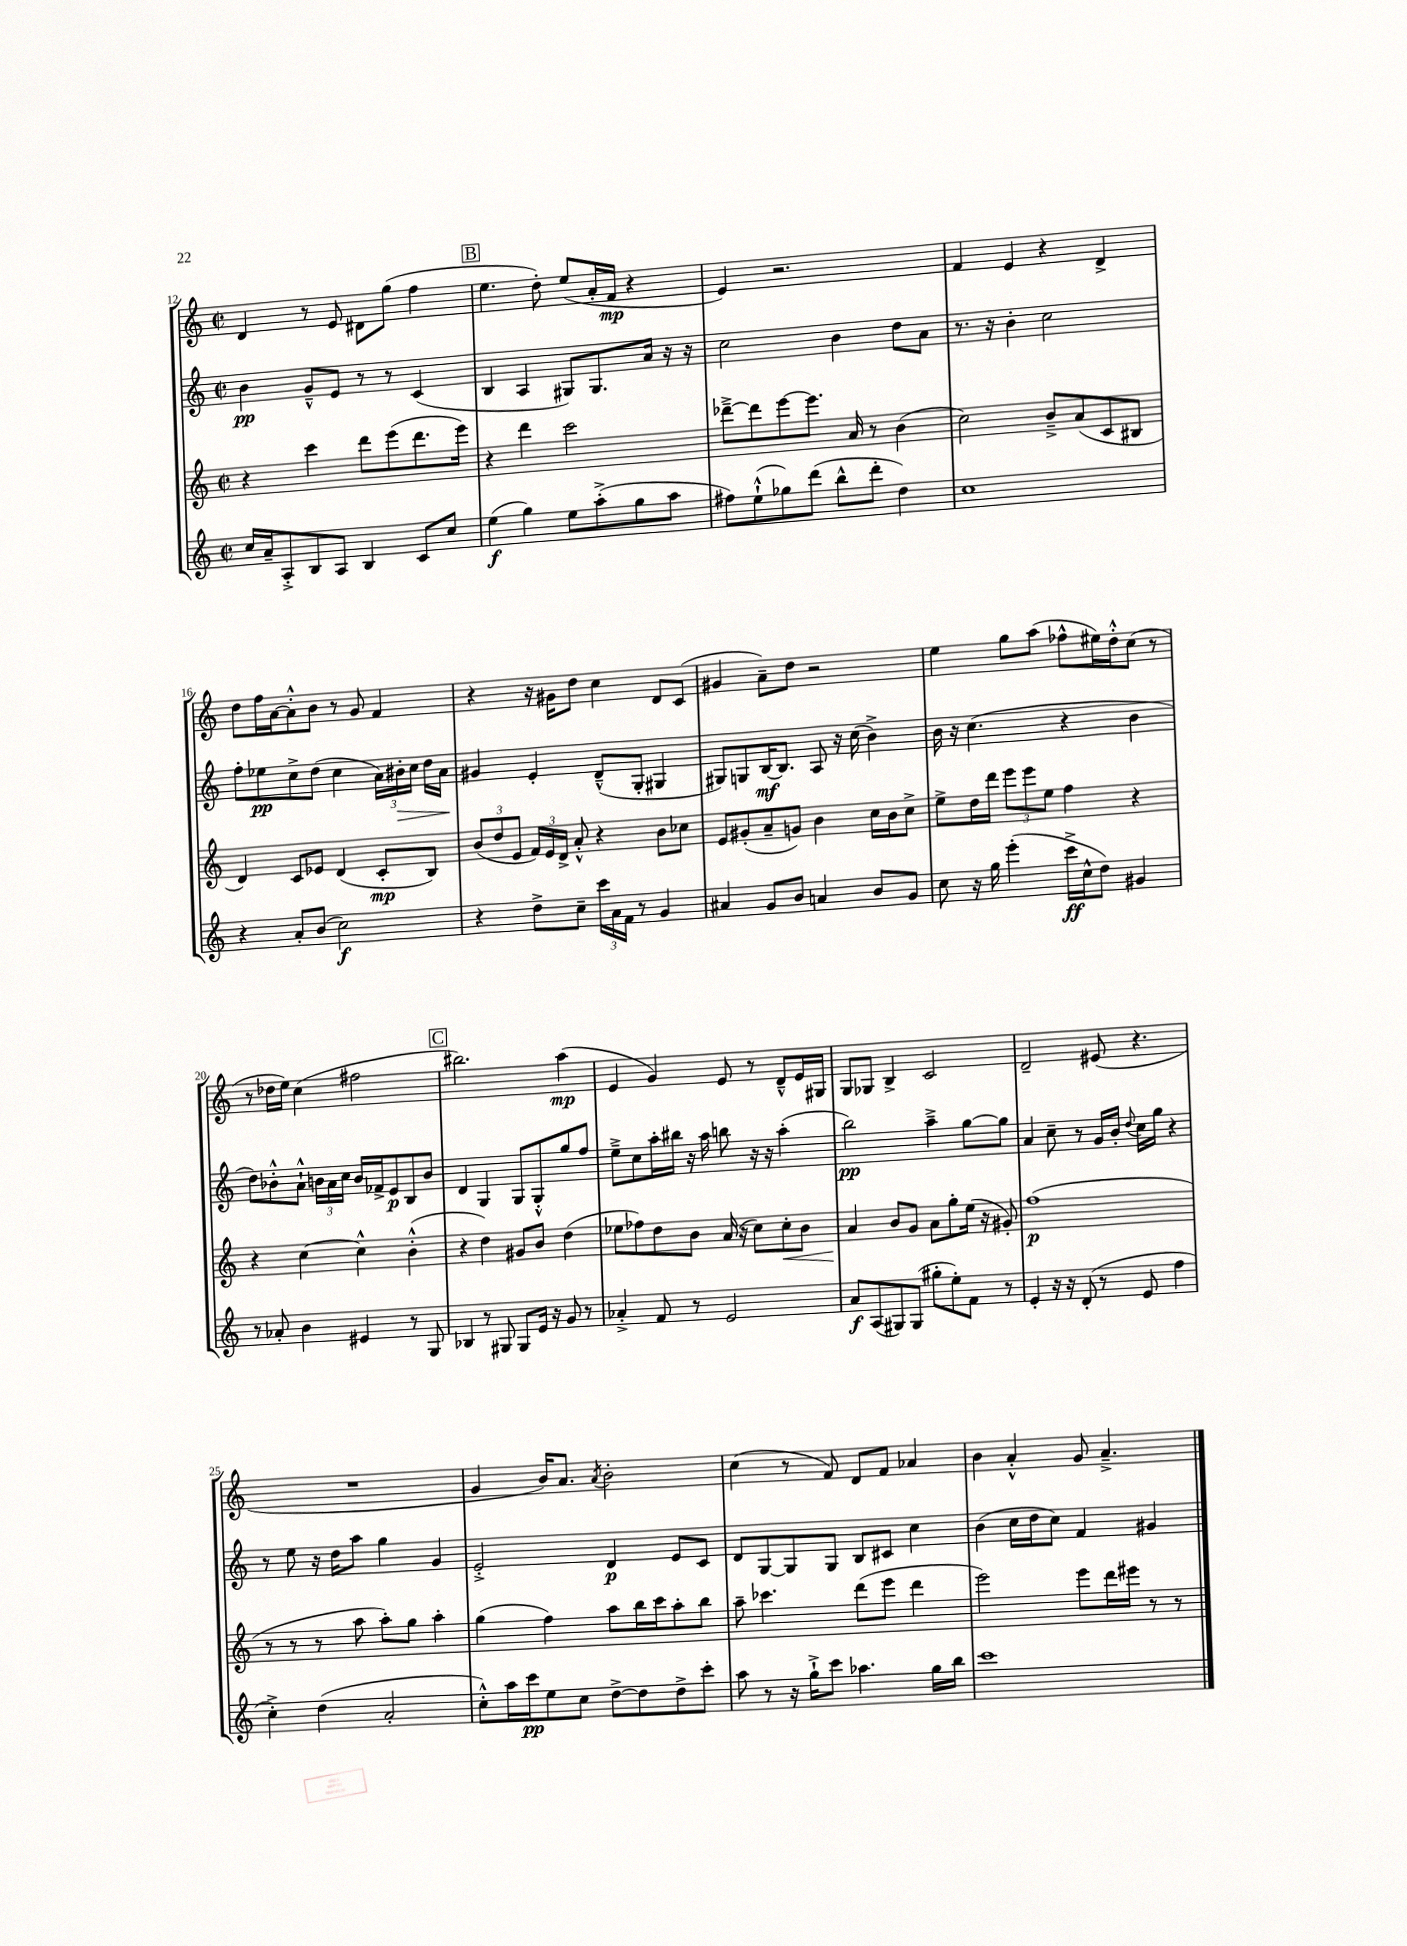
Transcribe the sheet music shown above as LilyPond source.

<<
\new StaffGroup <<
\new Staff = "s0" {
    \clef treble \key c \major \defaultTimeSignature \time 2/2
    \autoBeamOff d'4 r8 e'8 dis'8[ g''8]( f''4 |
    \mark \markup { \box "B" } e''4. d''8-.) e''8[( a'16-. f'16]\mp r4 |
    e'4) r2. |
    f'4 e'4 r4 d'4-> |
    d''8[ f''16 a'16~ a'8-.-^ b'8] r8 g'8 f'4 |
    r4 r16 gis'16[ d''8] c''4 d'8[ c'8]( |
    gis'4 a'8[--) d''8] r2 |
    e''4 g''8[ a''8]( fes''8[-^ eis''16) d''16-.-^ c''8]( r8 |
    r8 des''16[ e''16]) c''4( fis''2 |
    \mark \markup { \box "C" } bis''2.) a''4\mp( |
    e'4 g'4) e'8 r8 d'8[---^ e'16 gis16] |
    g8[ ges8] b4-> c'2 |
    d'2-- eis'8( r4. |
    R1 |
    g'4 b'16[) a'8.] \acciaccatura { a'8 } b'2-. |
    c''4( r8 f'8) d'8[ f'8] aes'4 |
    b'4 a'4-.-^ g'8 a'4.---> \bar "|." |
}
\new Staff = "s1" {
    \clef treble \key c \major \defaultTimeSignature \time 2/2
    \autoBeamOff b'4\pp g'8[---^ e'8] r8 r8 c'4( |
    \mark \markup { \box "B" } b4 a4 gis8[) gis8. a'16] r16 r16 |
    c''2 b'4 d''8[ a'8] |
    r8. r16 b'4-. c''2 |
    f''8[-. ees''8\pp c''8-> d''8]( c''4 \tuplet 3/2 { a'16[) bis'16-.\> c''16] } d''16[ a'16]\! |
    gis'4 e'4-. d'8[---^( g8]-. gis4 |
    gis8[) g8 b16~\mf b8.] a8 r16 c''16( b'4->) |
    b'16 r16 c''4.( r4 b'4 |
    d''8[) bes'8-.-^ a'8]-!-^ \tuplet 3/2 { b'16[ a'16 c''16] } b'16[ fes'16-> e'8\p b8 b'8] |
    \mark \markup { \box "C" } d'4 g4 g8[ g8-.-^ g''8 f''8] |
    e''8[---> c''8 a''16-. bis''16] r16 a''16 b''8 r16 r16 a''4-.( |
    b''2\pp) a''4---> g''8[~ g''8] |
    a'4 c''8-- r8 g'16[ b'16]-. \appoggiatura { d''8 } c''16[ g''16] r4 |
    r8 e''8 r16 d''16[ a''8] g''4 g'4 |
    e'2-.-> d'4\p e'8[ c'8] |
    d'8[ g8~ g8 g8] b8[ cis'8] c''4 |
    b'4( c''16[ d''16 c''8]) f'4 gis'4 \bar "|." |
}
\new Staff = "s2" {
    \clef treble \key c \major \defaultTimeSignature \time 2/2
    \autoBeamOff r4 c'''4 d'''8[ e'''8( d'''8. e'''16]) |
    \mark \markup { \box "B" } r4 d'''4 c'''2 |
    des'''8[~---> des'''8 e'''8~ e'''8.] a'16 r8 b'4( |
    c''2) b'8[---> a'8( c'8 bis8] |
    d'4) c'8[ ees'8] d'4( c'8[-.\mp b8]) |
    \tuplet 3/2 { b'8[( d''8 e'8] } \tuplet 3/2 { f'16[) e'16 d'16]-> } a'8-.-^ r4 b'8[ ces''8] |
    e'8[ gis'8-.( a'8-- g'8]) b'4 c''16[ b'16 c''8]-> |
    e''8[-> d''16 d'''16] \tuplet 3/2 { e'''8[ e'''8 e''8] } f''4 r4 |
    r4 c''4~ c''4-^ b'4-.-^( |
    \mark \markup { \box "C" } r4 d''4) gis'8[ b'8] d''4( |
    ees''8[ fes''8) d''8 b'8] a'16( r16 c''8[) c''8-.\< b'8] |
    a'4\! b'8[ g'8] a'8[ g''8-. e''16]( r16 gis'8-.) |
    f''1\p( |
    r8 r8 r8 a''8 a''8[-.) g''8] a''4-. |
    g''4( f''4) a''8[ b''16 c'''16 a''8-. b''8] |
    a''8-- ces'''4. d'''8[( e'''8] d'''4 |
    e'''2) e'''8[ d'''16 eis'''16] r8 r8 \bar "|." |
}
\new Staff = "s3" {
    \clef treble \key c \major \defaultTimeSignature \time 2/2
    \autoBeamOff c''16[ a'16-- a8-.-> b8 a8] b4 c'8[ c''8] |
    \mark \markup { \box "B" } e''4\f( g''4) e''8[ a''8-.->( g''8 a''8] |
    fis''8[) e''8-!-^( ges''8) d'''8]( b''8[-^ d'''8]-. d''4) |
    c''1 |
    r4 a'8[-. b'8]( c''2\f) |
    r4 d''8[-> c''8]-- \tuplet 3/2 { c'''16[ a'16 f'16] } r8 g'4 |
    ais'4 g'8[ b'8] a'4 b'8[ g'8] |
    c''8 r16 g''16 e'''4-.( c'''16[->\ff c''16-^ d''8]) gis'4 |
    r8 aes'8-. b'4 eis'4 r8 g8 |
    \mark \markup { \box "C" } bes4 r8 gis8 gis8[ e'16] r16 g'8 r8 |
    aes'4-.-> f'8 r8 e'2 |
    a'8[\f a8( gis8) gis8]( gis''8[-. e''8-.) f'8] r8 |
    e'4-. r16 r16 d'8-.( r8 e'8 f''4 |
    c''4-.->) d''4( a'2-. |
    c''8[-.-^) a''16 c'''16\pp e''8 c''8] d''8[~-> d''8 d''8-> c'''8]-. |
    a''8 r8 r16 g''16[-!-> c'''8] aes''4. g''16[ b''16] |
    c'''1 \bar "|." |
}
>>
>>
\layout { \context { \Score currentBarNumber = #12 } }
